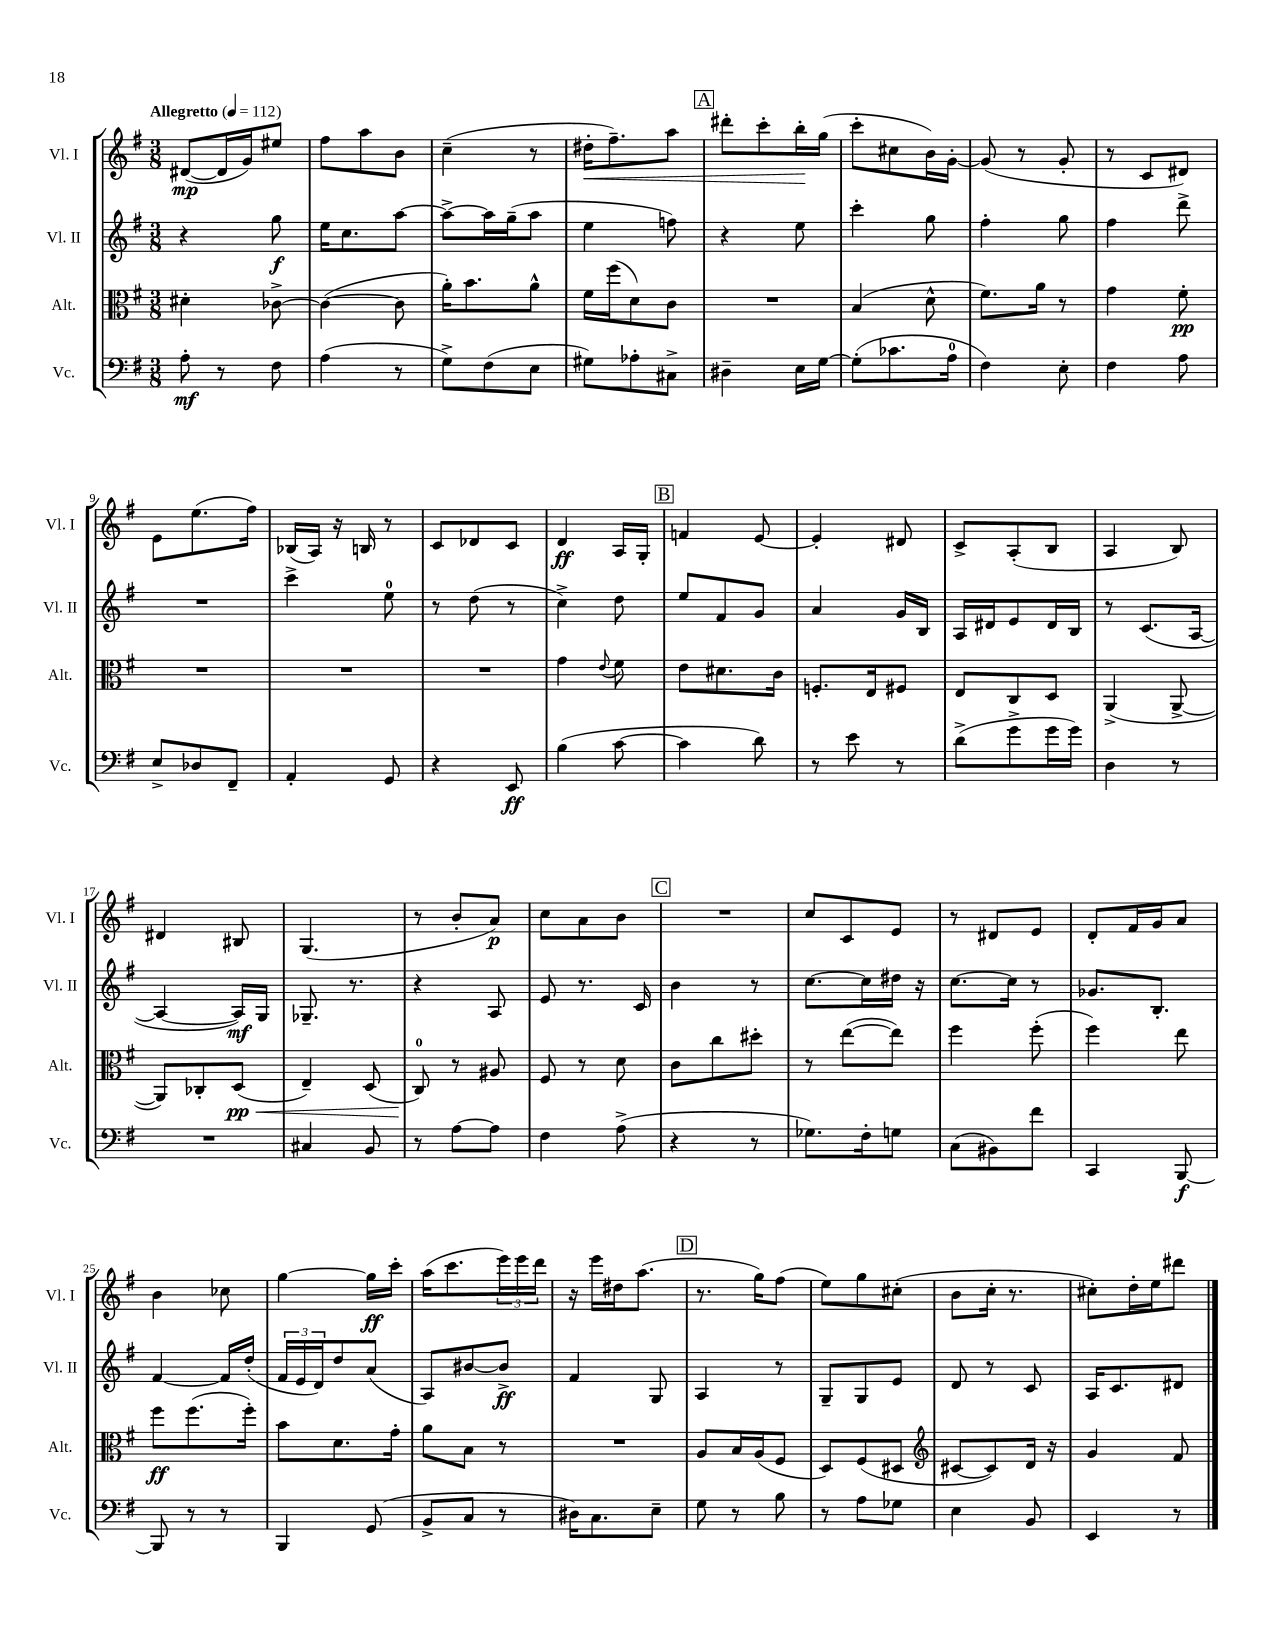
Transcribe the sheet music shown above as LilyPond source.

<<
\new StaffGroup <<
\new Staff = "s0" \with { instrumentName = "Vl. I" shortInstrumentName = "Vl. I" } {
    \clef treble \key g \major \numericTimeSignature \time 3/8 \tempo "Allegretto" 4 = 112
    dis'8~\mp( dis'16 g'16) eis''8 |
    fis''8 a''8 b'8 |
    c''4--( r8 |
    dis''16-.\< fis''8.--) a''8 |
    \mark \markup { \box "A" } dis'''8-. c'''8-. b''16-.\! g''16( |
    c'''8-. cis''8 b'16) g'16~-. |
    g'8( r8 g'8-. |
    r8 c'8 dis'8) |
    e'8 e''8.( fis''16) |
    bes16( a16) r16 b16 r8 |
    c'8 des'8 c'8 |
    d'4\ff a16 g16-. |
    \mark \markup { \box "B" } f'4 e'8~ |
    e'4-. dis'8 |
    c'8-> a8-.( b8 |
    a4 b8) |
    dis'4 bis8 |
    g4.( |
    r8 b'8-. a'8\p) |
    c''8 a'8 b'8 |
    \mark \markup { \box "C" } R4. |
    c''8 c'8 e'8 |
    r8 dis'8 e'8 |
    d'8-. fis'16 g'16 a'8 |
    b'4 ces''8 |
    g''4~ g''16\ff c'''16-. |
    a''16( c'''8. \tuplet 3/2 { e'''16) e'''16 d'''16 } |
    r16 e'''16 dis''16 a''8.( |
    \mark \markup { \box "D" } r8. g''16) fis''8( |
    e''8) g''8 cis''8-.( |
    b'8 c''16-. r8. |
    cis''8-.) d''16-. e''16 dis'''8 \bar "|." |
}
\new Staff = "s1" \with { instrumentName = "Vl. II" shortInstrumentName = "Vl. II" } {
    \clef treble \key g \major \numericTimeSignature \time 3/8
    r4 g''8\f |
    e''16 c''8. a''8~ |
    a''8~-> a''16 g''16--( a''8 |
    e''4 f''8) |
    \mark \markup { \box "A" } r4 e''8 |
    c'''4-. g''8 |
    fis''4-. g''8 |
    fis''4 d'''8-> |
    R4. |
    c'''4-> e''8-0 |
    r8 d''8( r8 |
    c''4->) d''8 |
    \mark \markup { \box "B" } e''8 fis'8 g'8 |
    a'4 g'16 b16 |
    a16 dis'16 e'8 dis'16 b16 |
    r8 c'8.( a16~ |
    a4~ a16\mf) g16 |
    ges8.-- r8. |
    r4 a8 |
    e'8 r8. c'16 |
    \mark \markup { \box "C" } b'4 r8 |
    c''8.~ c''16 dis''16 r16 |
    c''8.~ c''16 r8 |
    ges'8. b8.-. |
    fis'4~ fis'16 d''16-.( |
    \tuplet 3/2 { fis'16 e'16 d'16) } d''8 a'8( |
    a8) bis'8~ bis'8->\ff |
    fis'4 g8 |
    \mark \markup { \box "D" } a4 r8 |
    g8-- g8 e'8 |
    d'8 r8 c'8 |
    a16 c'8. dis'8 \bar "|." |
}
\new Staff = "s2" \with { instrumentName = "Alt." shortInstrumentName = "Alt." } {
    \clef alto \key g \major \numericTimeSignature \time 3/8
    dis'4-. ces'8~-> |
    ces'4~( ces'8 |
    a'16-.) b'8. a'8-^ |
    fis'16 fis''16( d'8) c'8 |
    \mark \markup { \box "A" } R4. |
    b4( d'8-^ |
    fis'8.) a'16 r8 |
    g'4 fis'8-.\pp |
    R4. |
    R4. |
    R4. |
    g'4 \appoggiatura { e'8 } fis'8 |
    \mark \markup { \box "B" } e'8 dis'8. c'16 |
    f8.-. e16 fis8 |
    e8 c8 d8 |
    a,4->( a,8~-> |
    a,8) ces8-. d8\pp\<( |
    e4--) d8( |
    c8-0\!) r8 ais8 |
    fis8 r8 d'8 |
    \mark \markup { \box "C" } c'8 c''8 dis''8-. |
    r8 e''8~( e''8) |
    fis''4 fis''8-.( |
    fis''4) e''8 |
    fis''8\ff fis''8.( fis''16-.) |
    b'8 d'8. g'16-. |
    a'8 b8 r8 |
    R4. |
    \mark \markup { \box "D" } a8 b16 a16( fis8 |
    d8) fis8( dis8 |
    \clef treble cis'8~ cis'8) d'16 r16 |
    g'4 fis'8 \bar "|." |
}
\new Staff = "s3" \with { instrumentName = "Vc." shortInstrumentName = "Vc." } {
    \clef bass \key g \major \numericTimeSignature \time 3/8
    a8-.\mf r8 fis8 |
    a4( r8 |
    g8->) fis8( e8 |
    gis8) aes8-. cis8-> |
    \mark \markup { \box "A" } dis4-- e16 g16~ |
    g8-.( ces'8. a16-0 |
    fis4) e8-. |
    fis4 a8 |
    e8-> des8 fis,8-- |
    a,4-. g,8 |
    r4 e,8\ff |
    b4( c'8~ |
    \mark \markup { \box "B" } c'4 d'8) |
    r8 e'8 r8 |
    d'8->( g'8-> g'16 g'16) |
    d4 r8 |
    R4. |
    cis4 b,8 |
    r8 a8~ a8 |
    fis4 a8->( |
    \mark \markup { \box "C" } r4 r8 |
    ges8.) fis16-. g8 |
    c8( bis,8) fis'8 |
    c,4 b,,8~\f |
    b,,8 r8 r8 |
    b,,4 g,8( |
    b,8-> c8 r8 |
    dis16) c8. e8-- |
    \mark \markup { \box "D" } g8 r8 b8 |
    r8 a8 ges8 |
    e4 b,8 |
    e,4 r8 \bar "|." |
}
>>
>>
